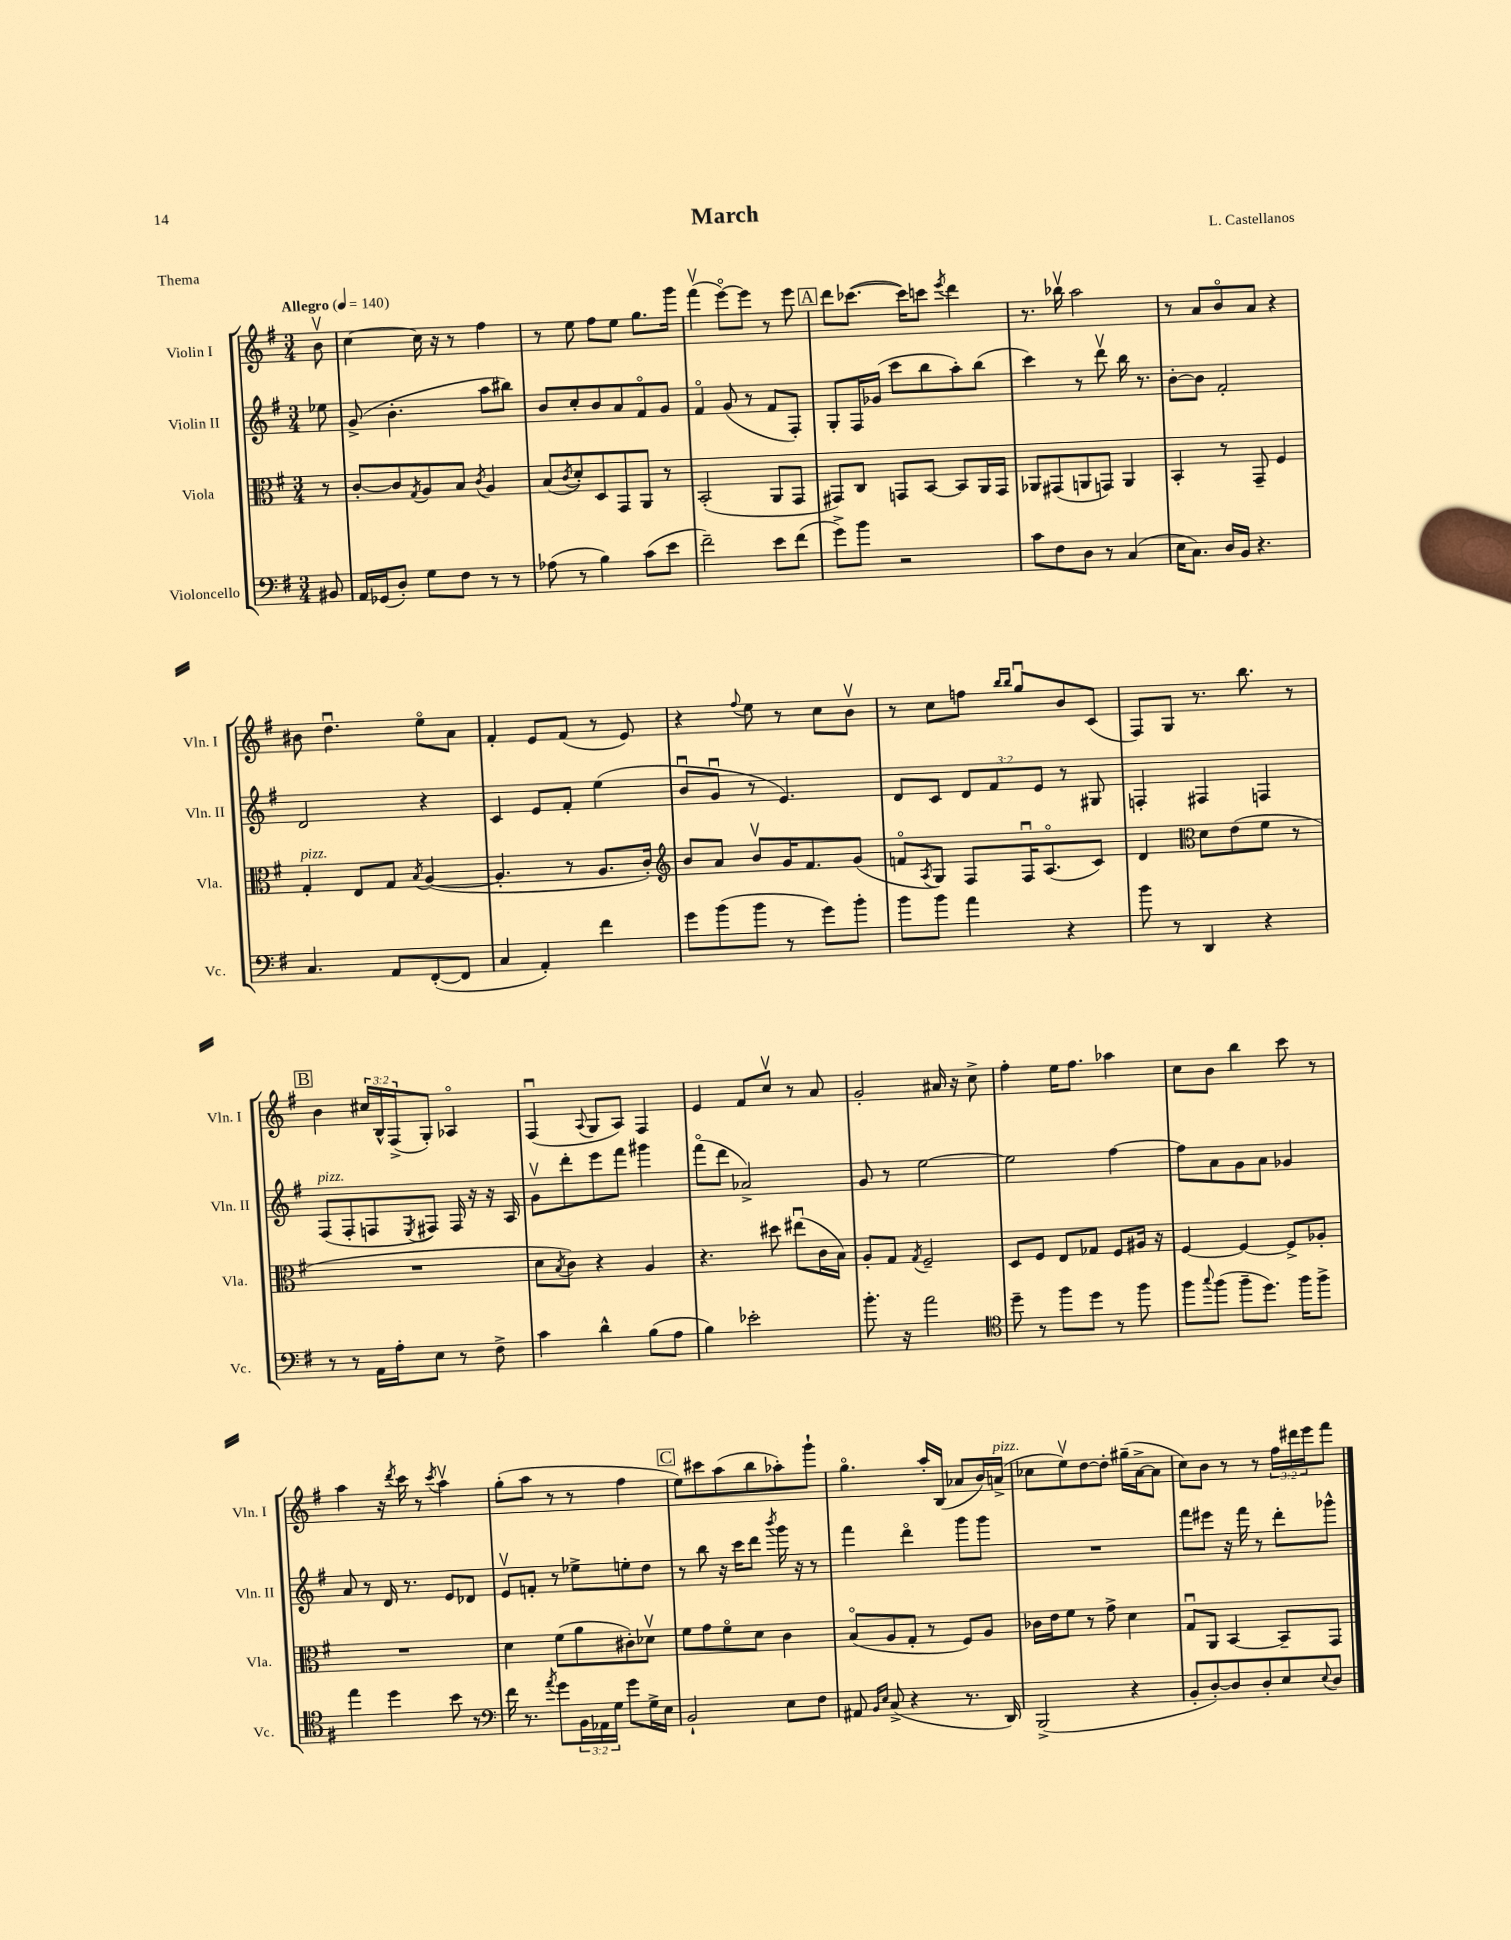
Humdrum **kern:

**kern	**kern	**kern	**kern
*part4	*part3	*part2	*part1
*staff4	*staff3	*staff2	*staff1
*I"Violoncello	*I"Viola	*I"Violin II	*I"Violin I
*I'Vc.	*I'Vla.	*I'Vln. II	*I'Vln. I
*clefF4	*clefC3	*clefG2	*clefG2
*k[f#]	*k[f#]	*k[f#]	*k[f#]
*M3/4	*M3/4	*M3/4	*M3/4
*MM140	*MM140	*MM140	*MM140
=	=	=	=
!	!	!	!LO:TX:a:B:t=Allegro
8BB#X/	8r	8ee-X\	8bv\
=1	=1	=1	=1
16AA/LL	[8c'/L	(8g^/	[4cc\
(16GG-X/J	.	.	.
8D'/J)	8c/]	4.b'\	.
.	8qG/	.	.
8G\L	8A/	.	16cc\]
.	.	.	16r
8F#\J	8B/J	.	8r
.	8qc/	.	.
8r	4A/	8aa\L	4ff#\
8r	.	8bb#X\J)	.
=2	=2	=2	=2
(8A-X\	(8B/L	8b/L	8r
.	8qc/	.	.
8r	8d'/)	8cc'/	8ee\
4B\)	8D/	8b/	8ff#\L
.	8GG/	8a/	8ee\J
(8c\L	8AA/J	8f#/	8.gg\L
8e\J	8r	8g/J	.
.	.	.	16ggg\Jk
=3	=3	=3	=3
2f#~\)	(2BB'/	4f#/	(4fff#v\
.	.	(8g/	[8eee\L)
.	.	8r	8eee\J]
8e\L	8AA/L	8f#/L	8r
(8f#\J	8GG/J	8F#'/J)	8eee\
!!LO:REH:place=s1:t=A
=4	=4	=4	=4
8g^\L)	8GG#X/L)	8G'/L	8ddd\L
8b\J	8C/J	16F#/L	([8.ccc-X\J
.	.	(16g-X/JJ	.
2r	8GGn/L	8ccc\L	.
.	.	.	16ccc-\KL])
.	[8BB/J	8bb\	8cccn\J
.	.	.	8qeee/
.	8BB/L]	8aa'\)	4ddd\
.	16AA/L	(8bb\J	.
.	16GG/JJ	.	.
=5	=5	=5	=5
8c\L	8AA-X/L	4ccc\)	8.r
8F#\	(8GG#X/	.	.
.	.	.	16bb-Xv\
8D\J	8AAn/	8r	2aa\
8r	8GGn/J)	8dddv\	.
(4C/	4AA/	16bb\	.
.	.	8.r	.
=6	=6	=6	=6
16E\KL	4BB'/	[8b'\L	8r
8.C\J)	.	.	.
.	.	8b\J]	8a/L
16D/LL	8r	2f#'/	8b/
16BB/JJ	.	.	.
4.r	8GG~/	.	8a/J
.	4F#/	.	4r
!!LO:LB:g=z
=7	=7	=7	=7
!	!LO:TX:a:i:t=pizz.	!	!
4.C/	4G'/	2d/	8b#X\
.	.	.	4.ddu\
.	8E/L	.	.
8AA/L	8G/J	.	.
.	8qB/	.	.
([8FF#'/	([4A/	4r	8ee\L
8FF#/J]	.	.	8a\J
=8	=8	=8	=8
4C/	4.A'/]	4c/	4f#'/
4AA'/)	.	8e/L	8e/L
.	8r	8f#'/J	(8f#/J
4f#\	8.A/L	(4ee\	8r
.	.	.	8e/)
.	16c'/Jk)	.	.
=9	=9	=9	=9
*	*clefG2	*	*
8g\L	8b/L	8bu/L	4r
(8b\	8a/J	8gu/J	.
.	.	.	8qqff#/
8b\J	8bv/L	8r	8ee\
8r	16g/K	4.e/)	8r
.	8.f#/	.	.
8g\L)	.	.	8cc\L
8b'\J	(8g/J	.	8bv\J
=10	=10	=10	=10
8b\L	8fn/L	8d/L	8r
.	8qA/	.	.
8b\J	8G/J)	8c/J	8cc\L
4a\	8F#/L	12d/L	8ffn\J
.	.	12f#/	.
.	.	.	16qqbb/LL
.	.	.	16qqbb/JJ
.	16F#u/K	.	8ggu/L
.	.	12e/J	.
.	(8.A/	.	.
4r	.	8r	8b/
.	8c/J)	8G#X/	(8c/J
=11	=11	=11	=11
8b\	4d/	4Fn'/	8F#/L)
8r	.	.	8G/J
*	*clefC3	*	*
4DD/	8d\L	4F#X/	8.r
.	(8e\	.	.
.	.	.	8.bb\
4r	8f#\J	4Fn/	.
.	8r	.	8r
!!LO:LB:g=z
!!LO:REH:place=s1:t=B
=12	=12	=12	=12
!	!	!LO:TX:a:i:t=pizz.	!
8r	2.r	(8F#/L	4b\
8r	.	8F#'/	.
16AA\LL	.	8Fn/	24cc#X/LL
.	.	.	24B^^/
16A'\J	.	.	.
.	.	.	(24F#^/J
.	.	8qE/	.
8E\J	.	8F#X/J)	8G'/J)
8r	.	16F#/	4A-X/
.	.	16r	.
8F#^\	.	16r	.
.	.	16A/	.
=13	=13	=13	=13
4c\	8d\L	8gv\L	(4F#u/
.	8qB/	.	.
.	8c\J)	8ddd'\	.
.	.	.	8qqA/
4d^^\	4r	8eee\	8G/L
.	.	8fff#\J	8A/J)
(8B\L	4A/	4ggg#X\	4F#/
8A\J	.	.	.
=14	=14	=14	=14
4B\)	4.r	(8fff#\L	4e/
.	.	8ddd\J	.
2e-X'\	.	2a-X^/)	8f#/L
.	8dd#X\	.	8ccv/J
.	(8ee#Xu\L	.	8r
.	16c\L	.	8a/
.	16B\JJ)	.	.
=15	=15	=15	=15
8.b'\	8A'/L	8g/	2g'/
.	8G/J	8r	.
16r	.	.	.
.	8qG/	.	.
2a\	2F#~/	[2ee\	.
.	.	.	16a#X/
.	.	.	16r
.	.	.	8cc^\
=16	=16	=16	=16
*clefC4	*	*	*
8dd~\	8D/L	2ee\]	4ff#'\
8r	8F#/J	.	.
8ff#\L	8E/L	.	16ee\KL
.	.	.	8.ff#\J
8dd\J	8G-X/J	.	.
8r	8F#/L	[4ff#\	4aa-X\
8ff#\	16A#X/Jk	.	.
.	16r	.	.
=17	=17	=17	=17
8ff#\L	[4F#/	8ff#\L]	8cc\L
8qqgg/	.	.	.
(8ff#\J	.	8a\	8b\J
8ff#~\L	4F#/_	8g\	4bb\
8.dd\J)	.	8a\J	.
.	8F#^/L]	4g-X/	8ccc\
16ff#\KL	.	.	.
8ff#^\J	8A-X'/J	.	8r
!!LO:LB:g=z
=18	=18	=18	=18
4ee\	2.r	8a/	4aa\
.	.	8r	.
4dd\	.	16d/	16r
.	.	.	8qddd/
.	.	8.r	16ccc\
.	.	.	8r
.	.	.	8qccc/
8b\	.	8e/L	4aav\
8r	.	8d-X/J	.
=19	=19	=19	=19
*clefF4	*	*	*
16f#\	4d\	8ev/L	(8gg'\L
8.r	.	.	.
.	.	8fn'/J	8aa\J
8qa/	.	.	.
8g\L	(8f#\L	8r	8r
24BB\L	8a\	8ee-X^\L	8r
24AA-X\	.	.	.
24G\JJ	.	.	.
8g\L	8c#X'\)	8een'\	4ff#\
16G^\L	8d-Xv\J	8dd\J	.
16E\JJ	.	.	.
!!LO:REH:place=s1:t=C
=20	=20	=20	=20
2BB`/	8f#\L	8r	8ee\L)
.	8g\	8bb\	8ccc#X\
.	8f#\	16r	(8aa\
.	.	16ccc\KL	.
.	8d\J	8ddd\J	8bb\
.	.	8qbbb/	.
8E\L	4c\	16ggg\	8aa-X'\)
.	.	16r	.
8F#\J	.	8r	8ggg`\J
=21	=21	=21	=21
8AA#X/	(8B/L	4fff#\	4.gg\
16qqBB/LL	.	.	.
16qqE/JJ	.	.	.
(8C^/	8A/	.	.
4r	8G'/J	4ddd\	.
.	8r	.	16aa'/LL
.	.	.	(16B/JJ
8.r	8F#/L)	8ggg\L	8a-X/L
.	8A/J	8ggg\J	16b/L)
!	!	!	!LO:TX:a:i:t=pizz.
16DD/)	.	.	(16an^/JJ
=22	=22	=22	=22
(2BBB^/	16c-X\LL	2.r	8cc-X\L
.	16e\J	.	.
.	8f#\J	.	8eev\)
.	8r	.	[8dd\
.	8g^\	.	8dd'\J]
4r	4d\	.	(16gg#X~\LL
.	.	.	[16a^\J
.	.	.	8a\J]
=23	=23	=23	=23
8BB'/L	8Gu/L	8fff#\L	8cc\L)
[8D'/)	8AA/J	8eee#X\J	8b\J
8D/]	[4BB/	16r	8r
.	.	16fff#\	.
8D'/	.	8r	8r
8E/	8BB~/L]	8ddd'\L	24ff#\LL
.	.	.	24ddd#X\
.	.	.	24eee\J
8qqE/	.	.	.
8D/J	8GG/J	8ggg-X^^\J	8fff#\J
==	==	==	==
*-	*-	*-	*-
